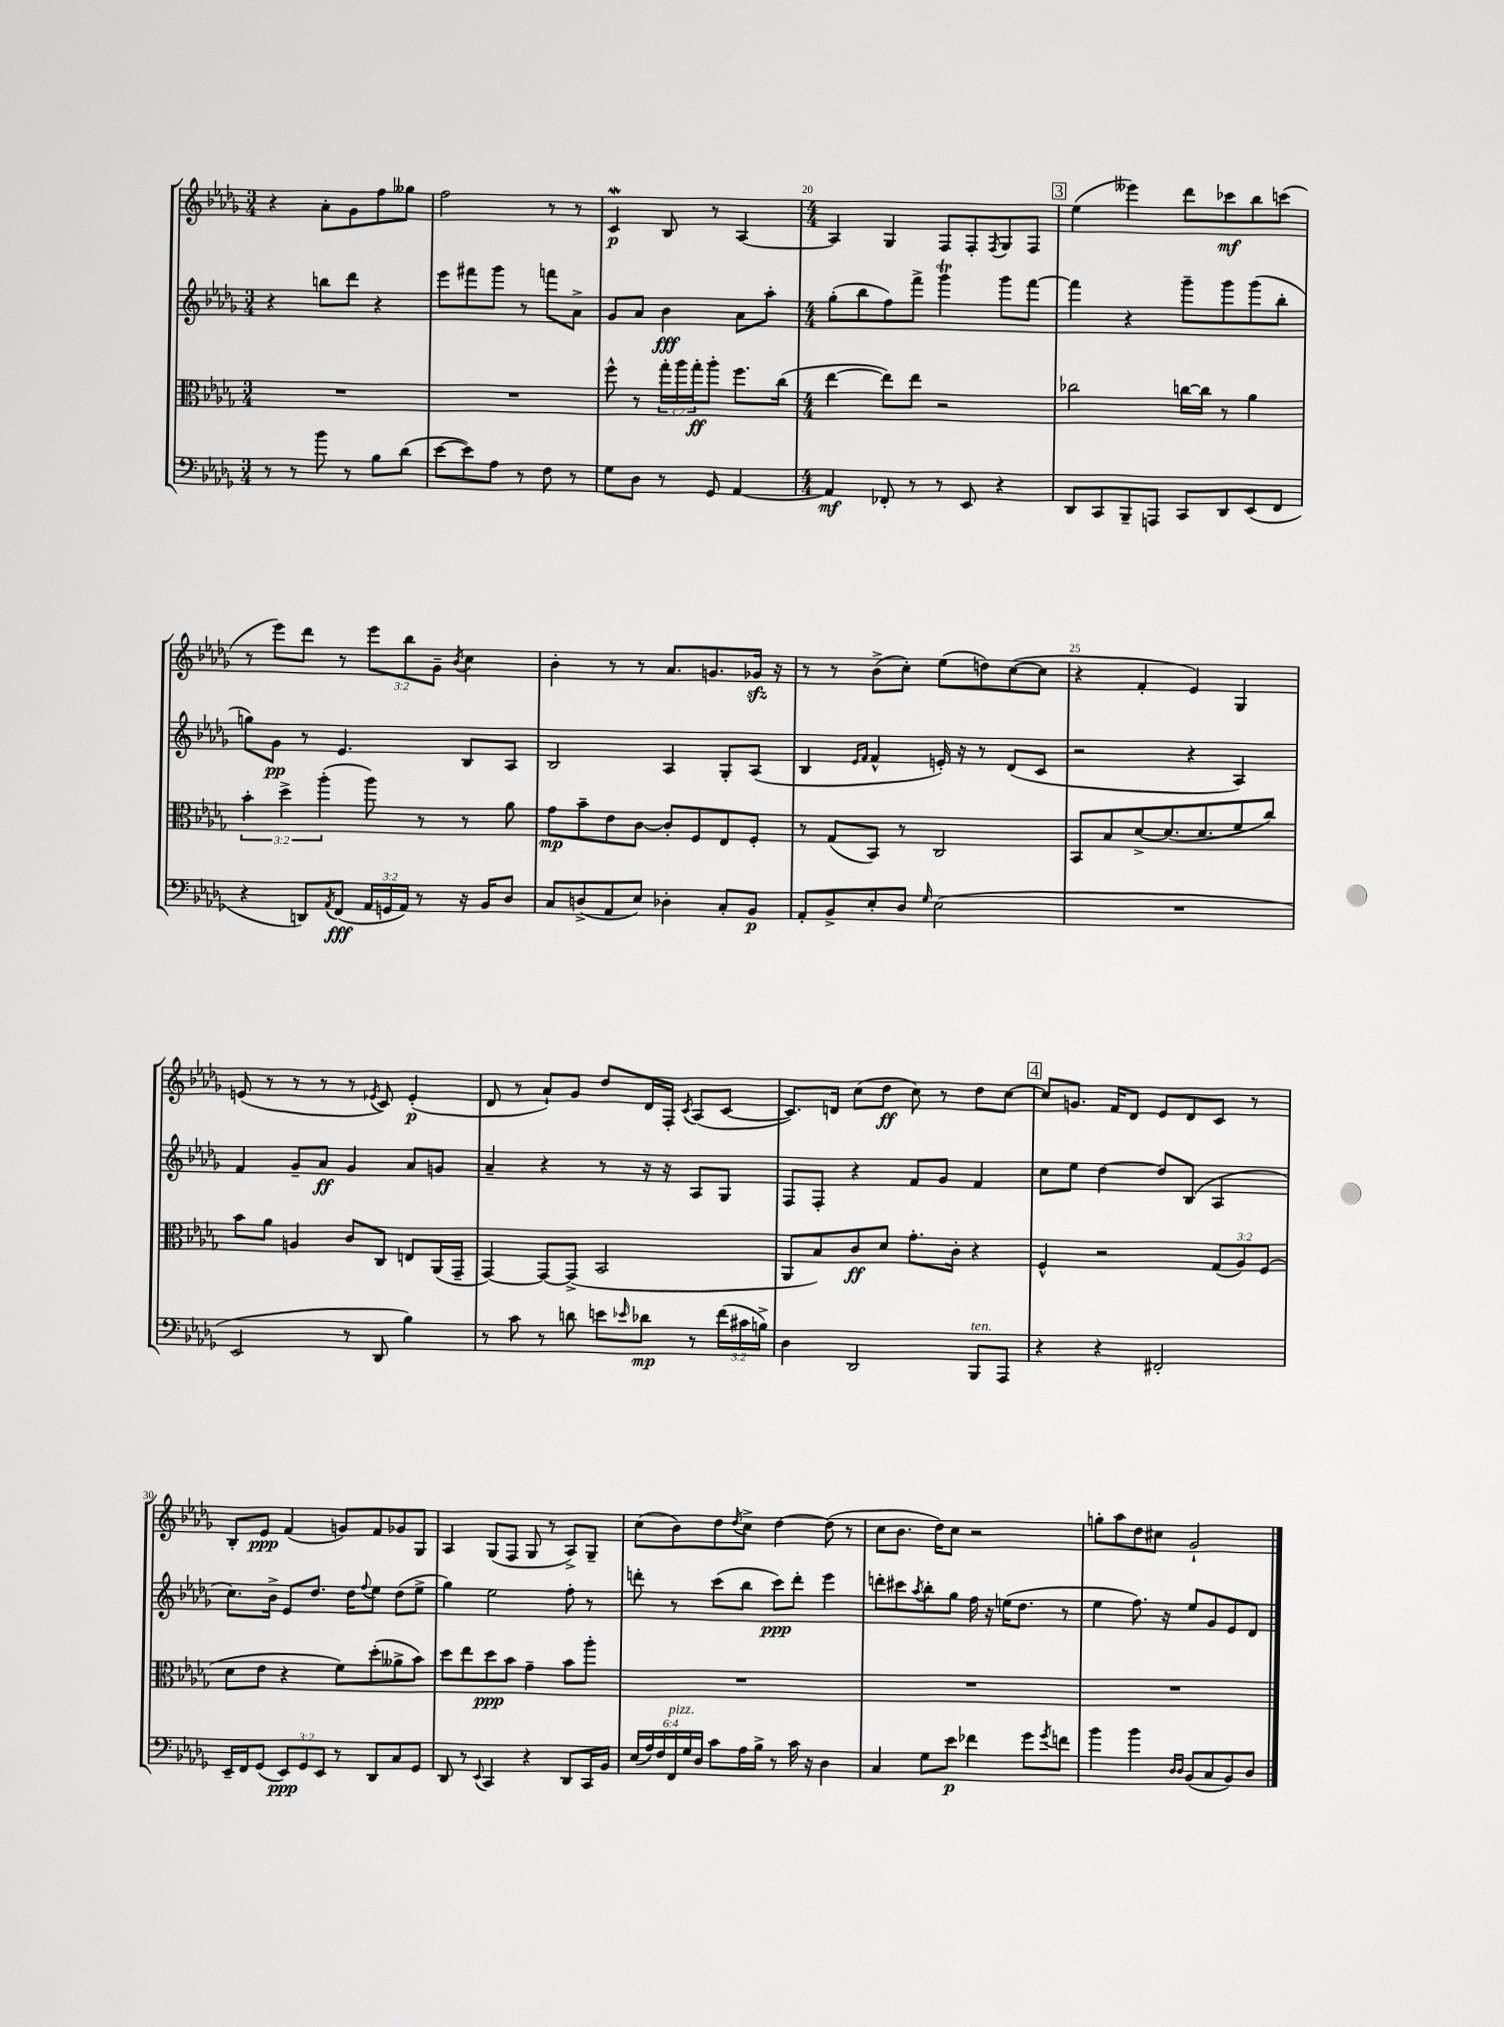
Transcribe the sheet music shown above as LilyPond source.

<<
\new StaffGroup <<
\new Staff = "s0" {
    \clef treble \key des \major \numericTimeSignature \time 3/4 \override Staff.TupletNumber.text = #tuplet-number::calc-fraction-text
    r4 aes'8-. ges'8 f''8 geses''8 |
    f''2 r8 r8 |
    c'4\mordent\p bes8 r8 aes4~ |
    \numericTimeSignature \time 4/4 aes4 ges4 f8 f8-. \acciaccatura { f8 } ges8 f8 |
    \mark \markup { \box "3" } ees''4( eeses'''4) des'''8 ces'''8\mf bes''8 c'''8( |
    r8 ees'''8) des'''8 r8 \tuplet 3/2 { ees'''8 bes''8 ges'8-- } \acciaccatura { bes'8 } c''4 |
    bes'4-. r8 r8 aes'8. g'8. ges'16\sfz r16 |
    r8 r8 bes'8->( c''8-.) ees''8( d''8) c''8~( c''8 |
    r4 f'4-. ees'4) ges4 |
    e'8( r8 r8 r8 r8 \acciaccatura { ees'8 } c'8) ees'4-.\p( |
    des'8 r8 aes'8-!) ges'8 des''8 des'16 f16-. \acciaccatura { c'8 } aes8( c'8~ |
    c'8.) d'16 c''8( des''8\ff c''8) r8 des''8 c''8~ |
    \mark \markup { \box "4" } c''8 g'8. f'16 des'8 ees'8 des'8 c'8 r8 |
    bes8-. ees'8\ppp f'4( g'8) f'8 ges'8 ges8 |
    aes4 ges8( f8 ges8 r8 aes8->) ges8-- |
    c''8( bes'8) des''8 \acciaccatura { des''8 } c''8-> des''4~ des''8( r8 |
    c''8 bes'8. des''16) c''8 r2 |
    g''8-. aes''8 des''8 cis''8 ges'2-! \bar "|." |
}
\new Staff = "s1" {
    \clef treble \key des \major \numericTimeSignature \time 3/4
    r4 b''8 des'''8 r4 |
    ees'''8 fis'''8 ges'''8 r8 f'''8 aes'8-> |
    ges'8 aes'8 bes'4\fff aes'8 aes''8-. |
    \numericTimeSignature \time 4/4 ges''8-.( bes''8 f''8) f'''8-> ges'''4\trill ges'''8 f'''8~ |
    \mark \markup { \box "3" } f'''4 r4 ges'''8-- ges'''8 ges'''8( bes''8-. |
    g''8) ges'8\pp r8 ees'4. bes8 aes8 |
    bes2 aes4 ges8-. aes8( |
    bes4 \grace { ees'16 f'16 } f'4-^ e'16-.) r16 r8 des'8( c'8 |
    r2 r4 aes4) |
    f'4 ges'8-- aes'8\ff ges'4 aes'8 g'8 |
    aes'4-- r4 r8 r16 r16 aes8 ges8 |
    f8 f8-. r4 f'8 ges'8 f'4 |
    \mark \markup { \box "4" } c''8 ees''8 des''4~ des''8 bes8( aes4 |
    c''8.) bes'16-> ees'8 des''8. des''16 \appoggiatura { f''8 } ees''8 des''8( ees''8-> |
    ges''4) ees''2 f''8-. r8 |
    d'''8-. r8 c'''8( bes''8 c'''8\ppp) d'''8-. ees'''4 |
    d'''8-. cis'''8 \acciaccatura { aes''8 } bes''8-. ges''8 f''16 r16 e''16( des''8. r8 |
    ees''4 f''8.) r16 ees''8 ges'8 ees'8 des'8 \bar "|." |
}
\new Staff = "s2" {
    \clef alto \key des \major \numericTimeSignature \time 3/4 \override Staff.TupletNumber.text = #tuplet-number::calc-fraction-text
    R2. |
    R2. |
    f''8-^ r8 \tuplet 3/2 { ges''16-. aes''16 ges''16-.\ff } aes''8-. f''8. c''16( |
    \numericTimeSignature \time 4/4 ees''4~ ees''8) ees''8 r2 |
    \mark \markup { \box "3" } ces''2 c''16~ c''16 r8 aes'4 |
    \tuplet 3/2 { bes'4-. des''4-> aes''4-.( } aes''8) r8 r8 aes'8 |
    ges'8\mp bes'8-- ees'8 c'8~ c'8-. f8 ees8 f8-. |
    r8 ges8( bes,8) r8 c2 |
    bes,8 bes8 des'8~-> des'8.( des'8. f'8 c''8) |
    bes'8 aes'8 a4 c'8 c8 e8 aes,16( ges,16-- |
    ges,4~) ges,8~ ges,8->( bes,2 |
    aes,8 bes8) c'8\ff des'8 ges'8.-. c'16-. r4 |
    \mark \markup { \box "4" } f4-^ r2 \tuplet 3/2 { ges8( aes8) f8( } |
    des'8 ees'8 r4 f'8) des''8-.( aeses'8-> bes'8) |
    des''8 ees''8 des''8\ppp bes'8 ges'4-- bes'8 aes''8-. |
    R1 |
    R1 |
    R1 \bar "|." |
}
\new Staff = "s3" {
    \clef bass \key des \major \numericTimeSignature \time 3/4 \override Staff.TupletNumber.text = #tuplet-number::calc-fraction-text
    r8 r8 bes'8 r8 bes8 des'8( |
    ees'8~ ees'8) aes8 r8 f8 r8 |
    ges8 des8 r8 ges,8 aes,4~ |
    \numericTimeSignature \time 4/4 aes,4\mf fes,8-. r8 r8 ees,8 r4 |
    \mark \markup { \box "3" } des,8 c,8 bes,,8-- a,,8 c,8 des,8 ees,8( f,8 |
    r4 d,8) \acciaccatura { aes,8 } f,8\fff( \tuplet 3/2 { aes,16 g,16 aes,16) } r8 r16 bes,16 des8 |
    c8 d8->( aes,8 ees8) des4-. c8-. bes,8\p |
    aes,8-. bes,8-> ees8-. des8 \grace { ges16 } ees2( |
    R1 |
    ees,2 r8 des,8 bes4) |
    r8 c'8 r8 d'8 e'8 \grace { ees'16 } des'8\mp r8 \tuplet 3/2 { f'16( cis'16 b16->) } |
    des4 des,2 bes,,8^\markup { \italic "ten." } aes,,8 |
    \mark \markup { \box "4" } r4 r4 fis,2-. |
    ees,16-- f,16 ges,8( \tuplet 3/2 { ees,8\ppp) ges,8 ees,8 } r8 des,8 c8 ges,8 |
    des,8 r8 \appoggiatura { ees,8 } c,4 r4 des,8 c,16 bes,16 |
    \tuplet 6/4 { ees16( aes16) f16 f,16^\markup { \italic "pizz." } ges16 des16 } c'8 aes16 bes16-> r8 c'16 r16 des4 |
    c4 ges8 ees'8\p fes'4 ges'8 \acciaccatura { ges'8 } f'8 |
    bes'4 bes'4 \grace { des16 des16 } bes,8( c8 bes,8) des8 \bar "|." |
}
>>
>>
\layout { \context { \Score currentBarNumber = #17 \override BarNumber.break-visibility = ##(#f #t #t) barNumberVisibility = #(every-nth-bar-number-visible 5) } }
